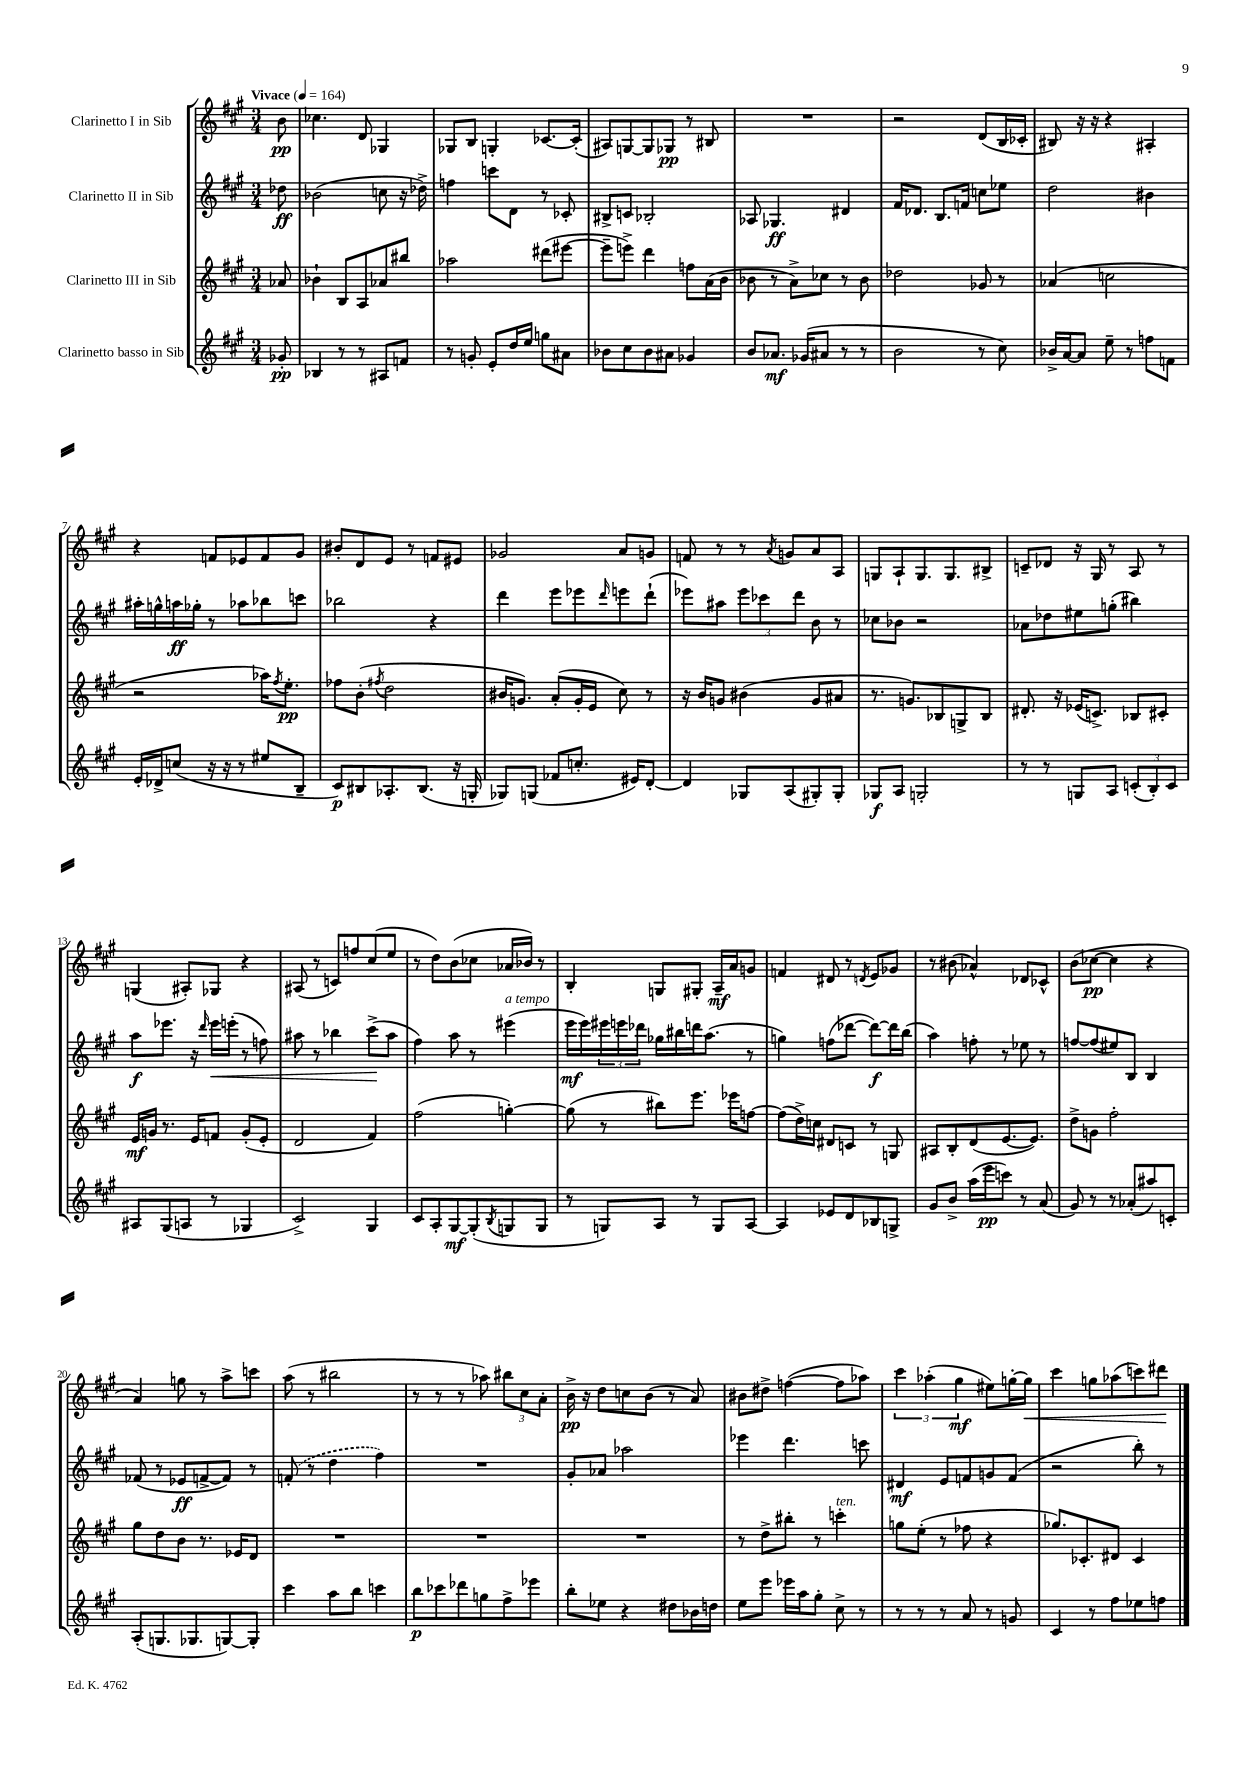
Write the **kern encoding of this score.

**kern	**kern	**kern	**kern
*staff4	*staff3	*staff2	*staff1
*clefG2	*clefG2	*clefG2	*clefG2
*k[f#c#g#]	*k[f#c#g#]	*k[f#c#g#]	*k[f#c#g#]
*M3/4	*M3/4	*M3/4	*M3/4
*MM164	*MM164	*MM164	*MM164
8g-'	8a-	8dd-	8b
=	=	=	=
4B-	4b-`	(2b-	4.cc-
8r	8B	.	.
8r	8A	.	8d
8A#	8a-	8cc	4G-
8f	8bb#	16r	.
.	.	16dd-^)	.
=	=	=	=
8r	2aa-	4ff	8G-
8g'	.	.	8B
8e'	.	8ccc	4G'
16dd	.	8d	.
16ee	.	.	.
8gg	(8ddd#	8r	[8.c-
8a#	[8eee#	8c-'	.
.	.	.	(16c-']
=	=	=	=
8b-	8eee#~]	8B#^	8A#)
8cc#	8eee^)	8c	[8G
8b-	4ddd	2B-'	8G]
8a#	.	.	8G-
4g-	8ff	.	8r
.	(16a	.	8B#
.	16b	.	.
=	=	=	=
8b	8b-	8A-	2.r
8.a-	8r	4.G-	.
.	8a^)	.	.
(16g-	.	.	.
8a#	8cc-	.	.
8r	8r	4d#	.
8r	8b-	.	.
=	=	=	=
2b	2dd-	16f#	2r
.	.	8.d-	.
.	.	8.B	.
.	.	16f	.
8r	8g-	8cc	(8d
8cc#)	8r	8ee-	16B
.	.	.	16c-'
=	=	=	=
16b-^	(4a-	2dd	8B#)
[16a	.	.	.
8a]	.	.	16r
.	.	.	16r
8ee~	2cc	.	4r
8r	.	.	.
8ff	.	4b#	4A#'
8f	.	.	.
=	=	=	=
16e'	2r	16aa#'	4r
16d-^	.	16gg^^	.
(8cc	.	16aa	.
.	.	16gg-'	.
16r	.	8r	8f
16r	.	.	.
8r	.	8aa-	8e-
8ee#	16aa-)	8bb-	8f
.	8qff#	.	.
.	8.ee'	.	.
8B~	.	8ccc	8g#
=	=	=	=
8c#)	8ff-	2bb-	8b#'
8B#	(8b'	.	8d
.	8qff#	.	.
8.A-'	2dd	.	8e
.	.	.	8r
(8.B#	.	.	.
.	.	4r	8f
16r	.	.	8e#
16G'	.	.	.
=	=	=	=
8G-)	16b#	4ddd	2g-
.	8.g)	.	.
(8G	.	.	.
8f-	(8a'	8eee	.
8.cc'	16g'	8eee-	.
.	16e	.	.
.	.	16qqddd	.
.	8cc#)	8eee	8a
16e#)	.	.	.
[8d'	8r	(8ddd`	8g
=	=	=	=
4d]	16r	8eee-)	8f
.	16b	.	.
.	8g	8aa#	8r
8G-	(4b#	12eee-	8r
.	.	12ccc-	.
.	.	.	8qa
(8A	.	.	8g
.	.	12ddd	.
8G#')	8g	8b	8a
8G#'	8a#	8r	8A
=	=	=	=
8G-	8.r	8cc-	8G
8A	.	8b-	8A`
.	8.g)	.	.
2G'	.	2r	8.G
.	8B-	.	.
.	.	.	8.G
.	8G^	.	.
.	8B-	.	8B#^
=	=	=	=
8r	8.d#'	8a-	8c~
8r	.	8dd-	8d-
.	16r	.	.
8G	(16e-	8ee#	16r
.	8.c^)	.	16G#
8A	.	(8gg'	8r
(12c'	8B-	4bb#)	8A
12B')	.	.	.
.	8c#'	.	8r
12c	.	.	.
=	=	=	=
8A#	16e	8aa	(4G
.	16g	.	.
(8G#	8.r	8.eee-	.
8A	.	.	8A#')
.	16e	16r	.
.	.	16qqddd	.
8r	8f	16eee-	8G-
.	.	(16eee'	.
4G-	(8g'	8r	4r
.	8e'	8ff)	.
=	=	=	=
2c#^)	2d	8aa#	(8A#
.	.	8r	8r
.	.	4bb-	8c)
.	.	.	8ff
4G#	4f#)	(8ccc#^	(8cc#
.	.	8aa#	8ee
=	=	=	=
8c#	(2ff#	4ff#)	8r
8A'	.	.	8dd)
[8G#	.	8aa	(8b
(8G#']	.	8r	8cc-
8qB	.	.	.
8G	[4gg')	(4eee#	16a-
.	.	.	16b-)
8G	.	.	8r
=	=	=	=
8r	(8gg]	16eee	4B'
.	.	16eee)	.
8G)	8r	24eee#	.
.	.	24eee	.
.	.	24ddd-	.
8A	8bb#)	16gg-	8G
.	.	16bb#	.
8r	8.eee	16ddd	8G#'
.	.	(8.aa	.
8G	.	.	16A~
.	16eee-	.	16a
[8A	[8ff	8r	8g
=	=	=	=
4A]	(8ff]	4gg)	4f
.	16dd^)	.	.
.	16cc	.	.
8e-	8d#	(8ff	8d#
8d	8c	[8ddd-	8r
.	.	.	8qd
8B-	8r	8ddd-_)	8e
8G^	8G	16ddd-]	8g-
.	.	(16bb	.
=	=	=	=
8g#	8A#	4aa)	8r
8b^	8B'	.	(8b#
(16aa	(8d	8ff'	4a-^^)
16eee	.	.	.
8ccc)	[8.e	8r	.
8r	.	8ee-	8d-
.	8.e])	.	.
(8a	.	8r	8c-^^
=	=	=	=
8g#)	8dd^	[8ff	(8b
8r	8g	(8ff]	[8cc-
8r	2ff#'	8ee#)	4cc-]
(8a-'	.	8B	.
8aa#)	.	4B	4r
8c'	.	.	.
=	=	=	=
(8A'	8gg#	(8f-	4a)
8.G	8dd	8r	.
.	8b	8e-	8gg
8.G-	.	.	.
.	8.r	[8f^	8r
[8G)	.	8f])	8aa^
.	16e-	.	.
8G']	8d	8r	8ccc
=	=	=	=
4ccc#	2.r	(8f'	(8aa
.	.	8r	8r
8aa	.	4dd	2bb#
8bb	.	.	.
4ccc	.	4ff#)	.
=	=	=	=
8bb	2.r	2.r	8r
8ccc-	.	.	8r
8ddd-	.	.	8r
8gg	.	.	8aa-)
8ff#^	.	.	12bb#
.	.	.	12cc#
8eee-	.	.	.
.	.	.	12a'
=	=	=	=
8bb'	2.r	8g#'	16b^
.	.	.	16r
8ee-	.	8a-	8dd
4r	.	2aa-	8cc
.	.	.	(8b
8dd#	.	.	8r
16b-	.	.	8a)
16dd	.	.	.
=	=	=	=
8ee	8r	4eee-	8b#
8eee	8dd^	.	8dd#^
16eee-	8bb#'	4.ddd	([4ff
16aa	.	.	.
8gg#'	8r	.	.
8cc#^	4ccc'	.	8ff]
8r	.	8ccc	8aa-)
=	=	=	=
8r	8gg	4d#	6ccc#
8r	(8ee'	.	.
.	.	.	(6aa-'
8r	8r	8e	.
.	.	.	6gg#
8a	8ff-	8f	.
8r	4r	8g	8ee#)
8g	.	(8f	[16gg'
.	.	.	16gg]
=	=	=	=
4c#	8.gg-)	2r	4ccc#
.	8.c-'	.	.
8r	.	.	8gg
8ff#	8d#	.	(8aa-
8ee-	4c-	8bb')	8ccc)
8ff	.	8r	8ddd#
==	==	==	==
*-	*-	*-	*-
